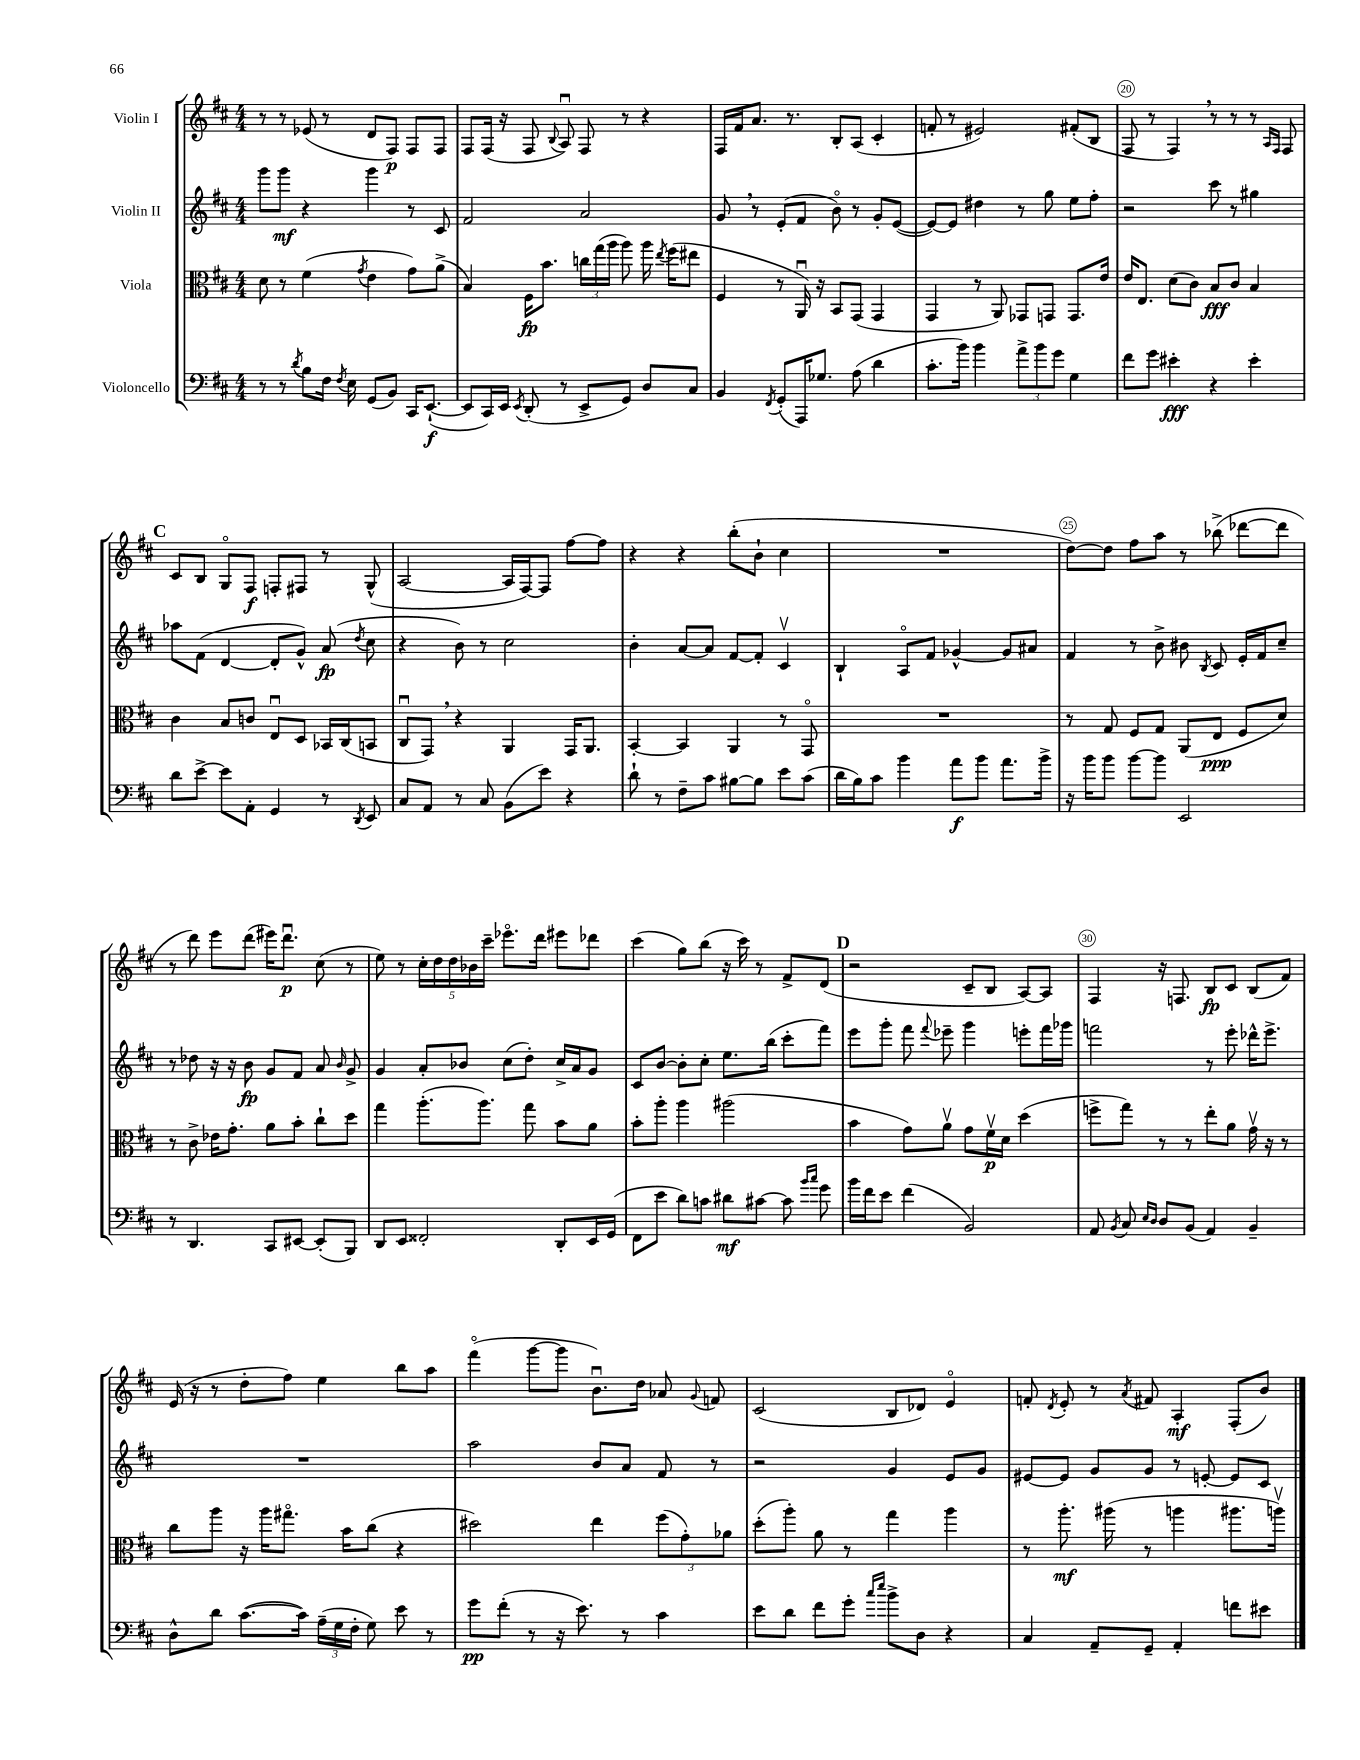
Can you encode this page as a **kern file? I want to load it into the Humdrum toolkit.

**kern	**kern	**kern	**kern
*staff4	*staff3	*staff2	*staff1
*clefF4	*clefC3	*clefG2	*clefG2
*k[f#c#]	*k[f#c#]	*k[f#c#]	*k[f#c#]
*M4/4	*M4/4	*M4/4	*M4/4
8r	8d\	8ggg\L	8r
8r	8r	8ggg\J	8r
8qd/	.	.	.
8B\L	(4f#\	4r	(8e-/
16F#\Jk	.	.	8r
8qF#/	.	.	.
16E\	.	.	.
.	8qg/	.	.
(8GG/L	4e\	4ggg\	8d/L
8BB/J)	.	.	8F#/J)
16CC#/LK	8g\L)	8r	8F#/L
([8.EE`/J	.	.	.
.	(8a^\J	8c#/	8F#/J
=	=	=	=
8EE/]L	4B/)	2f#/	8F#/L
16CC#/L)	.	.	(16F#/Jk
16EE/JJ	.	.	16r
8qEE/	.	.	.
(8DD'/	16F#\LK	.	8F#/
.	8.b\J	.	.
.	.	.	8qqB/
8r	.	.	8Au/)
8EE^/L	24cc\LL	2a/	8F#/
.	(24gg\	.	.
.	24aa\JJ	.	.
8GG/J)	8aa\)	.	8r
8D/L	16aa\	.	4r
.	8qee/	.	.
.	(16ff#\LK	.	.
8C#/J	8ee#\J	.	.
=	=	=	=
4BB/	4F#/	8g/	16F#/LL
.	.	.	16f#/J
.	.	8r	8.a/J
8qFF#/	.	.	.
(8GG'/L	8r	(8e'/L	.
.	.	.	8.r
16AAA/K)	16AAu/)	8f#/J	.
8.G-/J	16r	.	.
.	8BB/L	8bo\)	8B'/L
(8A\	(8GG/J	8r	(8A/J
4d\	4GG/	8g'/L	4c#'/
.	.	([8e/J	.
=	=	=	=
8.c#'\L	4GG/	8e/_L)	8f'/
.	.	8e/]J	8r
16b\Jk)	.	.	.
4b\	8r	4dd#\	2e#/)
.	8AA/)	.	.
12a^\L	8GG-/L	8r	.
12b\	.	.	.
.	8GG/J	8gg\	.
12g\J	.	.	.
4G\	8.GG/L	8ee\L	(8f#'/L
.	.	8ff#'\J	8B/J
.	16e/Jk	.	.
=	=	=	=
8f#\L	16e/LK	2r	8F#/
.	8.E/J	.	.
8g\J	.	.	8r
4e#'\	(8d\L	.	4F#/)
.	8c#\J)	.	.
4r	8B/L	8ccc#\	8r
.	8c#/J	8r	8r
4e#'\	4B/	4gg#\	8r
.	.	.	16qqA/LL
.	.	.	16qqF#/JJ
.	.	.	8F#/
=	=	=	=
8d\L	4c#\	8aa-\L	8c#/L
[8e^\J	.	(8f#\J	8B/J
8e\]L	8B/L	[4d/	8Go/L
8AA'\J	8c/J	.	8F#/J
4GG/	8Eu/L	8d'/]L	8F'/L
.	8D/J	8g^^/J)	8F#/J
8r	16BB-/LL	(8a/	8r
.	(16C#/J	.	.
8qDD/	.	8qdd/	.
8EE/	8BB/J	8cc#\	(8G^^/
=	=	=	=
8C#/L	8C#u/L	4r	[2A/
8AA/J	8GG/J)	.	.
8r	4r	8b\)	.
8C#/	.	8r	.
(8BB\L	4AA/	2cc#\	16A/]LL
.	.	.	[16F#/J)
8e\J)	.	.	8F#/]J
4r	16GG/LK	.	[8ff#\L
.	8.AA/J	.	.
.	.	.	8ff#\]J
=	=	=	=
8d`\	[4BB'/	4b'\	4r
8r	.	.	.
8F#~\L	4BB/]	[8a/L	4r
8c#\J	.	8a/]J	.
[8B#\L	4AA/	[8f#/L	(8bb'\L
8B#\]J	.	8f#'/]J	8b`\J
8e\L	8r	4c#v/	4cc#\
(8c#\J	8GGo/	.	.
=	=	=	=
16d\LL	1r	4B`/	1r
16B\J)	.	.	.
8c#\J	.	.	.
4b\	.	8Ao/L	.
.	.	8f#/J	.
8a\L	.	[4g-^^/	.
8b\J	.	.	.
8.a\L	.	8g-/]L	.
.	.	8a#/J	.
16b^\Jk	.	.	.
=	=	=	=
16r	8r	4f#/	[8dd\L)
16b\LK	.	.	.
8b\J	8G/	.	8dd\]J
[8b\L	8F#/L	8r	8ff#\L
8b\]J	8G/J	8b^\	8aa\J
2EE/	(8AA/L	8b#\	8r
.	.	8qB/	.
.	8E/J	8c#/	(8bb-^\
.	8F#/L	16e'/LL	[8ddd-\L
.	.	16f#/J	.
.	8d/J)	8cc#~/J	8ddd-\]J
=	=	=	=
8r	8r	8r	8r
4.DD/	8c#^\	8dd-\	8ddd\)
.	16e-\LK	16r	8eee\L
.	8.g'\J	16r	.
.	.	8b\	(8ddd\J
8CC#/L	8a\L	8g/L	16eee#\LK)
.	.	.	8.dddu\J
[8EE#/J	8b'\J	8f#/J	.
(8EE#'/]L	8cc#`\L	8a/	(8cc#\
.	.	16qqb/	.
8BBB/J)	8dd\J	8g^/	8r
=	=	=	=
8DD/L	4gg\	4g/	8ee\)
8EE/J	.	.	8r
2FF##'/	(8.aa'\L	8a'/L	20cc#'\LL
.	.	.	20dd\
.	.	.	20dd\
.	.	8b-/J	.
.	.	.	20b-\
.	8.aa\J)	.	.
.	.	.	20ccc#~\JJ
.	.	(8cc#\L	8.eee-o\L
.	8gg\	8dd'\J)	.
.	.	.	16ddd\Jk
8DD'/L	8b\L	16cc#^/LL	8eee#\L
.	.	16a/J	.
16EE/L	8a\J	8g/J	8ddd-\J
(16GG/JJ	.	.	.
=	=	=	=
8FF#\L	8b'\L	8c#/L	(4ccc#\
8e\J	8aa'\J	[8b/J	.
8d\L)	4aa\	8b'\]L	8gg\L)
8c\J	.	8cc#'\J	(8bb\J
8d#\L	(2aa#\	8.ee\L	16r
.	.	.	16ccc#\)
[8c#\J	.	.	8r
.	.	(16bb\Jk	.
8c#\]	.	8ccc#'\L	8f#^/L
16qqb/LL	.	.	.
16qqcc#/JJ	.	.	.
8g\	.	8fff#\J)	(8d/J
=	=	=	=
16b\LL	4b\	8eee\L	2r
16f#\J	.	.	.
8e\J	.	8ggg'\J	.
(4f#\	8g\L)	8fff#\	.
.	.	8qqfff#/	.
.	8av\J	8eee-~\	.
2BB/)	8g\L	4ggg\	8c#~/L
.	16f#v\L	.	8B/J
.	16d\JJ	.	.
.	(4dd\	8eee'\L	[8A/L)
.	.	16fff#\L	8A/]J
.	.	16ggg-\JJ	.
=	=	=	=
8AA/	8ff^\L	2fff\	4F#/
8qBB/	.	.	.
8C#/	8gg\J)	.	.
16qqE/LL	.	.	.
16qqD/JJ	.	.	.
8D/L	8r	.	16r
.	.	.	8.F/
(8BB/J	8r	.	.
4AA/)	8ee'\L	8r	8B/L
.	8a\J	8eee'\	8c#/J
4BB~/	16gv\	16ddd-^^\LK	(8B/L
.	16r	8.eee^\J	.
.	8r	.	8f#/J)
=	=	=	=
8D^^\L	8cc#\L	1r	(16e/
.	.	.	16r
8d\J	8aa\J	.	8r
([8.c#\L	16r	.	8dd'\L
.	16aa\LK	.	.
.	8.gg#o\J	.	8ff#\J)
16c#\]Jk)	.	.	.
(24A~\LL	.	.	4ee\
24G\	.	.	.
.	16b\LK	.	.
24F#'\JJ	.	.	.
8G\)	(8cc#\J	.	.
8e\	4r	.	8bb\L
8r	.	.	8aa\J
=	=	=	=
8g\L	2dd#\)	2aa\	(4fff#o\
(8f#'\J	.	.	.
8r	.	.	[8ggg\L
16r	.	.	8ggg\]J
8.e\)	.	.	.
.	4ee\	8b/L	8.bu\L)
8r	.	8a/J	.
.	.	.	16dd\Jk
4c#\	(12ff#\L	8f#/	8a-/
.	12g'\)	.	.
.	.	.	8qqg/
.	.	8r	8f/
.	12a-\J	.	.
=	=	=	=
8e\L	(8dd'\L	2r	(2c#/
8d\J	8aa'\J)	.	.
8f#\L	8a\	.	.
8g'\J	8r	.	.
16qqcc#/LL	.	.	.
16qqee/JJ	.	.	.
8b^\L	4gg\	4g/	8B/L
8D\J	.	.	8d-/J)
4r	4aa\	8e/L	4eo/
.	.	8g/J	.
=	=	=	=
4C#/	8r	[8e#/L	8f'/
.	.	.	8qd/
.	8.aa'\	8e#/]J	8e'/
8AA~/L	.	8g/L	8r
.	(16aa#\	.	.
.	.	.	8qa/
8GG~/J	8r	8g/J	8f#/
4AA'/	4aa\	8r	4A'/
.	.	[8e'/	.
8f\L	8.aa#\L	8e/]L	(8F#'/L
8e#\J	.	8c#/J	8b/J)
.	16aav\Jk)	.	.
==	==	==	==
*-	*-	*-	*-
